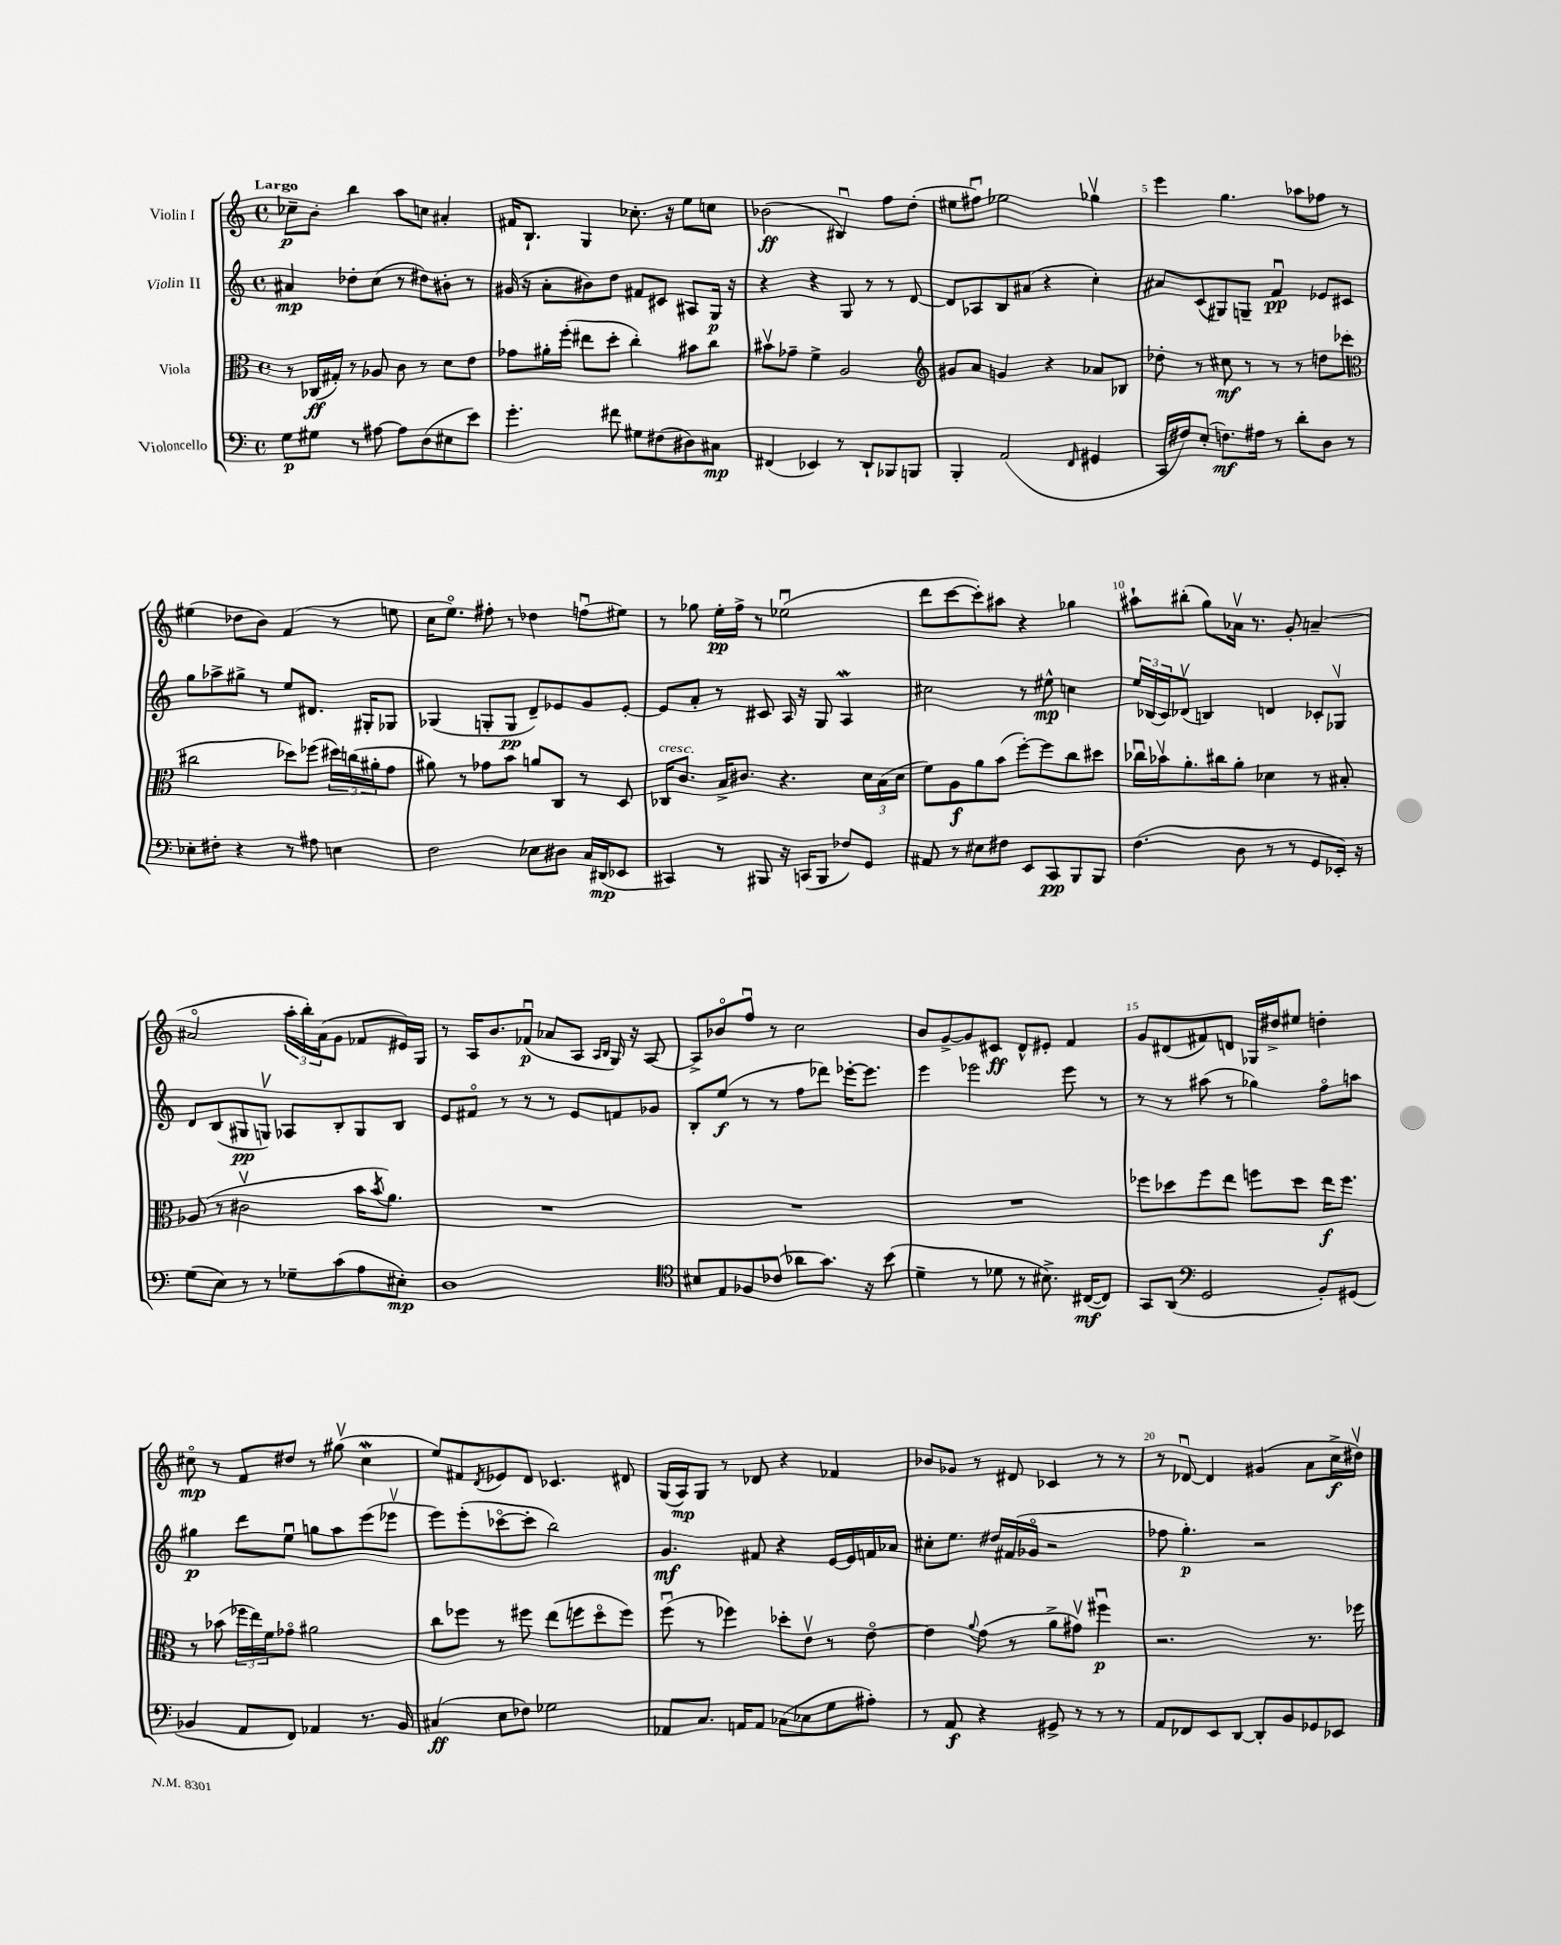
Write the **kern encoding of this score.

**kern	**dynam	**kern	**dynam	**kern	**dynam	**kern	**dynam
*part4	*part4	*part3	*part3	*part2	*part2	*part1	*part1
*staff4	*staff4	*staff3	*staff3	*staff2	*staff2	*staff1	*staff1
*I"Violoncello	*	*I"Viola	*	*I"Violin II	*	*I"Violin I	*
*clefF4	*	*clefC3	*	*clefG2	*	*clefG2	*
*k[]	*	*k[]	*	*k[]	*	*k[]	*
*M4/4	*	*M4/4	*	*M4/4	*	*M4/4	*
*met(c)	*	*met(c)	*	*met(c)	*	*met(c)	*
=1	=1	=1	=1	=1	=1	=1	=1
!	!	!	!	!	!	!LO:TX:a:B:t=Largo	!
8G\L	p	8r	.	4a#X/	mp	8cc-X~\L	p
8G#X\J	.	(16C-X/LL	ff	.	.	8b'\J	.
.	.	16G#X'/JJ)	.	.	.	.	.
8r	.	8r	.	8dd-X'\L	.	4bb\	.
[8A#X\	.	8A-X/	.	(8cc\J	.	.	.
8A#\L]	.	8c\	.	8r	.	8aa\L	.
(8D\	.	8r	.	8dd#X\L)	.	8ccn\J	.
8E#X\	.	8d\L	.	8b#X'\J	.	4a#X'/	.
8e\J)	.	8e\J	.	8r	.	.	.
=2	=2	=2	=2	=2	=2	=2	=2
4.g'\	.	8g-X\L	.	(16g#X/	.	16f#X/KL	.
.	.	.	.	16r	.	8.B`/J	.
.	.	16a#X'\L	.	8a'\L	.	.	.
.	.	(16ff'\JJ	.	.	.	.	.
.	.	8ee#X\L	.	8b#X\)	.	4G/	.
8f#X\	.	8dd'\J	.	8dd\J	.	.	.
8G#X\L	.	4cc'\)	.	8f#X/L	.	8.cc-X'\	.
(8F#X\	.	.	.	8c#X/J	.	.	.
.	.	.	.	.	.	16r	.
8D#X\)	.	8b#X\L	.	8A#X/L	.	8ee\L	.
8C#X\J	mp	8cc\J	.	16G/Jk	p	8ccn\J	.
.	.	.	.	16r	.	.	.
=3	=3	=3	=3	=3	=3	=3	=3
(4FF#X/	.	8b#Xv\L	.	4r	.	(2b-X\	ff
.	.	8g-X~\J	.	.	.	.	.
4EE-X/)	.	4f^\	.	4r	.	.	.
8r	.	2A/	.	8G/	.	4B#Xu/)	.
8DD`/L	.	.	.	8r	.	.	.
8BBB-X/	.	.	.	8r	.	8ff\L	.
8BBBn/J	.	.	.	[8d/	.	(8dd'\J	.
=4	=4	=4	=4	=4	=4	=4	=4
*	*	*clefG2	*	*	*	*	*
4BBB'/	.	8g#X/L	.	8d/L]	.	8ee#X\L	.
.	.	8a/J	.	8A-X/	.	8ff#Xu\J)	.
(2AA/	.	4gn/	.	8B/	.	2ee-X\	.
.	.	.	.	(8a#X/J	.	.	.
.	.	4r	.	4r	.	.	.
16qqFF/	.	.	.	.	.	.	.
4GG#X/	.	8a-X/L	.	4cc'\)	.	4gg-Xv\	.
.	.	8B-X/J	.	.	.	.	.
=5	=5	=5	=5	=5	=5	=5	=5
16CC/LL	.	8dd-X'\	.	8a#X/L	.	4eee\	.
16F#X/J)	.	.	.	.	.	.	.
(8E'/J	.	8r	.	(8c/	.	.	.
8.Fn\L)	mf	8cc#X\	mf	8G#X/)	.	4.gg\	.
.	.	8r	.	8Gn~/J	.	.	.
16A#X\Jk	.	.	.	.	.	.	.
8r	.	8r	.	4fu/	pp	.	.
8d'\L	.	8r	.	.	.	8aa-X\L	.
8D\J	.	8ddn\L	.	8e-X/L	.	8ff-X\J	.
8r	.	(8ccc-X\J	.	8c#X/J	.	8r	.
!!LO:LB:g=z
=6	=6	=6	=6	=6	=6	=6	=6
*	*	*clefC3	*	*	*	*	*
8E-X'\L	.	2cc#X\	.	8gg\L	.	(4ee#X\	.
8F#X'\J	.	.	.	8aa-X^\	.	.	.
4r	.	.	.	8gg#X^\J	.	8dd-X\L	.
.	.	.	.	8r	.	8b\J)	.
8r	.	8dd-X\L)	.	8ee/L	.	(4f/	.
8A#X\	.	(8ff-X\J	.	8.d#X/J	.	.	.
4En\	.	24dd#X\LL)	.	.	.	8r	.
.	.	(24ccn\	.	.	.	.	.
.	.	.	.	16G#X'/KL	.	.	.
.	.	24a#X'\J	.	.	.	.	.
.	.	8g\J	.	8G-X/J	.	8een\	.
=7	=7	=7	=7	=7	=7	=7	=7
2F\	.	8a#X\)	.	(4G-X/	.	16cc\KL	.
.	.	.	.	.	.	8.ee\J)	.
.	.	8r	.	.	.	.	.
.	.	8g-X\L	.	8Gn'/L	.	8ff#X'\	.
.	.	8b\J	.	8G/J	pp	8r	.
8E-X\L	.	8an/L	.	8d~/L)	.	4dd-X\	.
8D#X\J	.	8C/J	.	8e-X/	.	.	.
16C/LL	.	8r	.	8g/	.	(8ffnu\L	.
(16DD#X/J	mp	.	.	.	.	.	.
8EE-X/J	.	8D/	.	[8e-'/J	.	8ee#X\J)	.
=8	=8	=8	=8	=8	=8	=8	=8
!	!	!LO:TX:a:i:t=cresc.	!	!	!	!	!
4CC#X/)	.	16C-X/KL	.	8e-/L]	.	8r	.
.	.	8.c/J	.	.	.	.	.
.	.	.	.	8a'/J	.	8gg-X\	.
8r	.	16B^/KL	.	8r	.	16ee'\LL	pp
.	.	8.c#X/J	.	.	.	16ff^\JJ	.
8BBB#X/	.	.	.	8c#X/	.	8r	.
16r	.	4.r	.	16A/	.	(2ee-Xu\	.
(16CCn/KL	.	.	.	16r	.	.	.
8BBB#/J	.	.	.	8G/	.	.	.
8F-X/L)	.	.	.	4AW/	.	.	.
8GG/J	.	24d\LL	.	.	.	.	.
.	.	(24B\	.	.	.	.	.
.	.	24d\JJ	.	.	.	.	.
=9	=9	=9	=9	=9	=9	=9	=9
8AA#X/	.	8f\L)	.	2cc#X\	.	8ddd\L	.
8r	.	8A\	f	.	.	[8ccc\	.
8E#X\L	.	8a\	.	.	.	8ccc'\])	.
8F#X\J	.	(8b\J	.	.	.	8aa#X\J	.
8EE/L	.	[8ff'\L)	.	8r	.	4r	.
8CC/	pp	8ff\]	.	8ee#X^^\	mp	.	.
8BBB/	.	8cc\	.	4ccn\	.	4gg-X\	.
8BBB/J	.	8dd#X\J	.	.	.	.	.
=10	=10	=10	=10	=10	=10	=10	=10
(4.F\	.	16cc-Xu\LL	.	24ee/LL	.	8aa#X`\L	.
.	.	.	.	(24B-X/	.	.	.
.	.	16b-Xv\J	.	.	.	.	.
.	.	.	.	24c/J)	.	.	.
.	.	8.a'\	.	(8d-Xv/J	.	(8bb#X'\J	.
.	.	.	.	4Bn/)	.	8gg\L)	.
.	.	16cc#X\k	.	.	.	.	.
8D\	.	8a'\J	.	.	.	16a-Xv\Jk	.
.	.	.	.	.	.	8.r	.
8r	.	4d-X\	.	4dn/	.	.	.
8r	.	.	.	.	.	8g'/	.
8GG/L	.	8r	.	8c-X'/L	.	(4an~/	.
16EE-X'/Jk)	.	8B#X'/	.	8G-Xv/J	.	.	.
16r	.	.	.	.	.	.	.
!!LO:LB:g=z
=11	=11	=11	=11	=11	=11	=11	=11
(8G\L	.	(8A-X/	.	8d/L	.	2a#X/	.
8E\J)	.	8r	.	(8B/	.	.	.
8r	.	2c#Xv\	.	8G#X/	pp	.	.
8r	.	.	.	8Gnv/J)	.	.	.
8G-X~\L	.	.	.	8A-X/L	.	24aa'\LL	.
.	.	.	.	.	.	24bb'\)	.
.	.	.	.	.	.	(24a#\J	.
(8c\	.	.	.	8B'/	.	8g\J	.
8A\	.	16b\KL	.	8G/	.	8f-X/L	.
.	.	8qb/	.	.	.	.	.
.	.	8.a\J)	.	.	.	.	.
8E#X'\J)	mp	.	.	8B/J	.	16e#X/L)	.
.	.	.	.	.	.	16G/JJ	.
=12	=12	=12	=12	=12	=12	=12	=12
1D	.	1r	.	8e/L	.	8r	.
.	.	.	.	8f#X/J	.	16A/KL	.
.	.	.	.	.	.	8.b/	.
.	.	.	.	8r	.	.	.
.	.	.	.	8r	.	(8f-Xu/J	p
.	.	.	.	8r	.	8a-X/L	.
.	.	.	.	8e/L	.	8A/J	.
.	.	.	.	.	.	16qqA/LL	.
.	.	.	.	.	.	16qqB/JJ	.
.	.	.	.	8fn/	.	16G/)	.
.	.	.	.	.	.	16r	.
.	.	.	.	8g-X/J	.	[8A/	.
=13	=13	=13	=13	=13	=13	=13	=13
*clefC4	*	*	*	*	*	*	*
8B#X/L	.	1r	.	8B'/L	.	8A^/L]	.
8E/	.	.	.	(8ee/J	f	8b-X/	.
8F-X/	.	.	.	8r	.	8ffu/J	.
(8c-X/J	.	.	.	8r	.	8r	.
8a-X\L	.	.	.	8ff\L	.	2cc\	.
8.g\J)	.	.	.	8ddd-X\J)	.	.	.
.	.	.	.	[16eee-X'\KL	.	.	.
16r	.	.	.	8.eee-\J]	.	.	.
(8b\	.	.	.	.	.	.	.
=14	=14	=14	=14	=14	=14	=14	=14
4d~\	.	1r	.	4eee\	.	8b/L	.
.	.	.	.	.	.	[8g^/	.
8r	.	.	.	2eee-X\	.	8g/]	.
8d-X\	.	.	.	.	.	8c#X/J	ff
8r	.	.	.	.	.	8d^^/L	.
8.B#X^\)	.	.	.	.	.	8e#X'/J	.
.	.	.	.	8eee-\	.	4f/	.
([16C#X/KL	mf	.	.	.	.	.	.
8C#/J])	.	.	.	8r	.	.	.
=15	=15	=15	=15	=15	=15	=15	=15
8GG/L	.	8ff-X\L	.	8r	.	8g/L	.
(8AA/J	.	8dd-X\	.	8r	.	(8d#X/	.
*clefF4	*	*	*	*	*	*	*
2GG/	.	8ff-\	.	(8aa#X\	.	8f#X/)	.
.	.	8ee\J	.	8r	.	8dn/J	.
.	.	8ffn\L	.	4gg-X\)	.	16G-X/LL	.
.	.	.	.	.	.	16dd#X^/J	.
.	.	8dd-\J	.	.	.	8ee#X/J	.
8BB'/L)	.	16ee\KL	f	8ff\L	.	4ddn'\	.
.	.	8.ff\J	.	.	.	.	.
(8GG#X/J	.	.	.	8aan\J	.	.	.
!!LO:LB:g=z
=16	=16	=16	=16	=16	=16	=16	=16
4BB-X/	.	8r	.	4gg#X\	p	8cc#X\	mp
.	.	(8b-X\	.	.	.	8r	.
8AA/L	.	24ff-X\LL	.	8ddd\L	.	8f/L	.
.	.	24ee\)	.	.	.	.	.
.	.	24f\J	.	.	.	.	.
8FF/J)	.	8g-X\J	.	8eeu\J	.	8dd#X/J	.
4AA-X/	.	2a#X\	.	8ggn\L	.	8r	.
.	.	.	.	8aa\	.	(8gg#Xv\	.
8.r	.	.	.	(8eee\	.	4cc#W\	.
.	.	.	.	8eee-Xv\J	.	.	.
16BB-/	.	.	.	.	.	.	.
=17	=17	=17	=17	=17	=17	=17	=17
(4C#X/	ff	8cc\L	.	8eee\L)	.	8ee/L)	.
.	.	8ff-X\J	.	(8eee'\	.	8f#X/	.
.	.	.	.	.	.	8qd/	.
8E\L	.	8r	.	[8ccc-X\	.	8e-X/	.
8F-X\J)	.	8ff#X\	.	8ccc-'\J]	.	8d/J	.
2G-X\	.	(8ee\L	.	2bb\)	.	4.c-X/	.
.	.	8ffn\	.	.	.	.	.
.	.	8dd\	.	.	.	.	.
.	.	8ff\J)	.	.	.	8d#X/	.
=18	=18	=18	=18	=18	=18	=18	=18
8AA-X/L	.	(8ffu\	.	4.g/	mf	(16G/LL	.
.	.	.	.	.	.	16A/J)	mp
8.C/J	.	8r	.	.	.	8G/J	.
.	.	4ff-X\)	.	.	.	8r	.
16AAn/KL	.	.	.	.	.	.	.
8AA/J	.	.	.	8f#X/	.	8d-X/	.
(8C-X\L	.	8dd-X'\L	.	4r	.	4r	.
8E-X\	.	8ev\J	.	.	.	.	.
8G\	.	8r	.	[16e/LL	.	4f-X/	.
.	.	.	.	16e/]	.	.	.
8A#X'\J)	.	[8e\	.	16fn/	.	.	.
.	.	.	.	16a-X/JJ	.	.	.
=19	=19	=19	=19	=19	=19	=19	=19
8r	.	4e\]	.	8cc#X'\L	.	8b-X/L	.
8AA/	f	.	.	8.ee\J	.	8g-X/J	.
.	.	8qqa/	.	.	.	.	.
4r	.	(8g\	.	.	.	8r	.
.	.	.	.	16dd#X/LL	.	.	.
.	.	8r	.	(16f#X/	.	8d#X/	.
.	.	.	.	16g-X/JJ	.	.	.
8GG#X^/	.	8a^\L	.	2r	.	4c-X/	.
8r	.	8g#Xv\J)	.	.	.	.	.
8r	.	4ff#Xu\	p	.	.	8r	.
8r	.	.	.	.	.	8r	.
=20	=20	=20	=20	=20	=20	=20	=20
8AA/L	.	2.r	.	8ff-X\	.	8r	.
8FF-X/	.	.	.	4.gg'\)	p	[8d-Xu/	.
8EE/	.	.	.	.	.	4d-/]	.
[8DD/J	.	.	.	.	.	.	.
8DD'/L]	.	.	.	2r	.	(4g#X/	.
8BB/	.	.	.	.	.	.	.
8GG-X/	.	8.r	.	.	.	8a\L	.
8EE-X/J	.	.	.	.	.	16cc^\L	f
.	.	16ff-X\	.	.	.	16dd#Xv\JJ)	.
==	==	==	==	==	==	==	==
*-	*-	*-	*-	*-	*-	*-	*-
